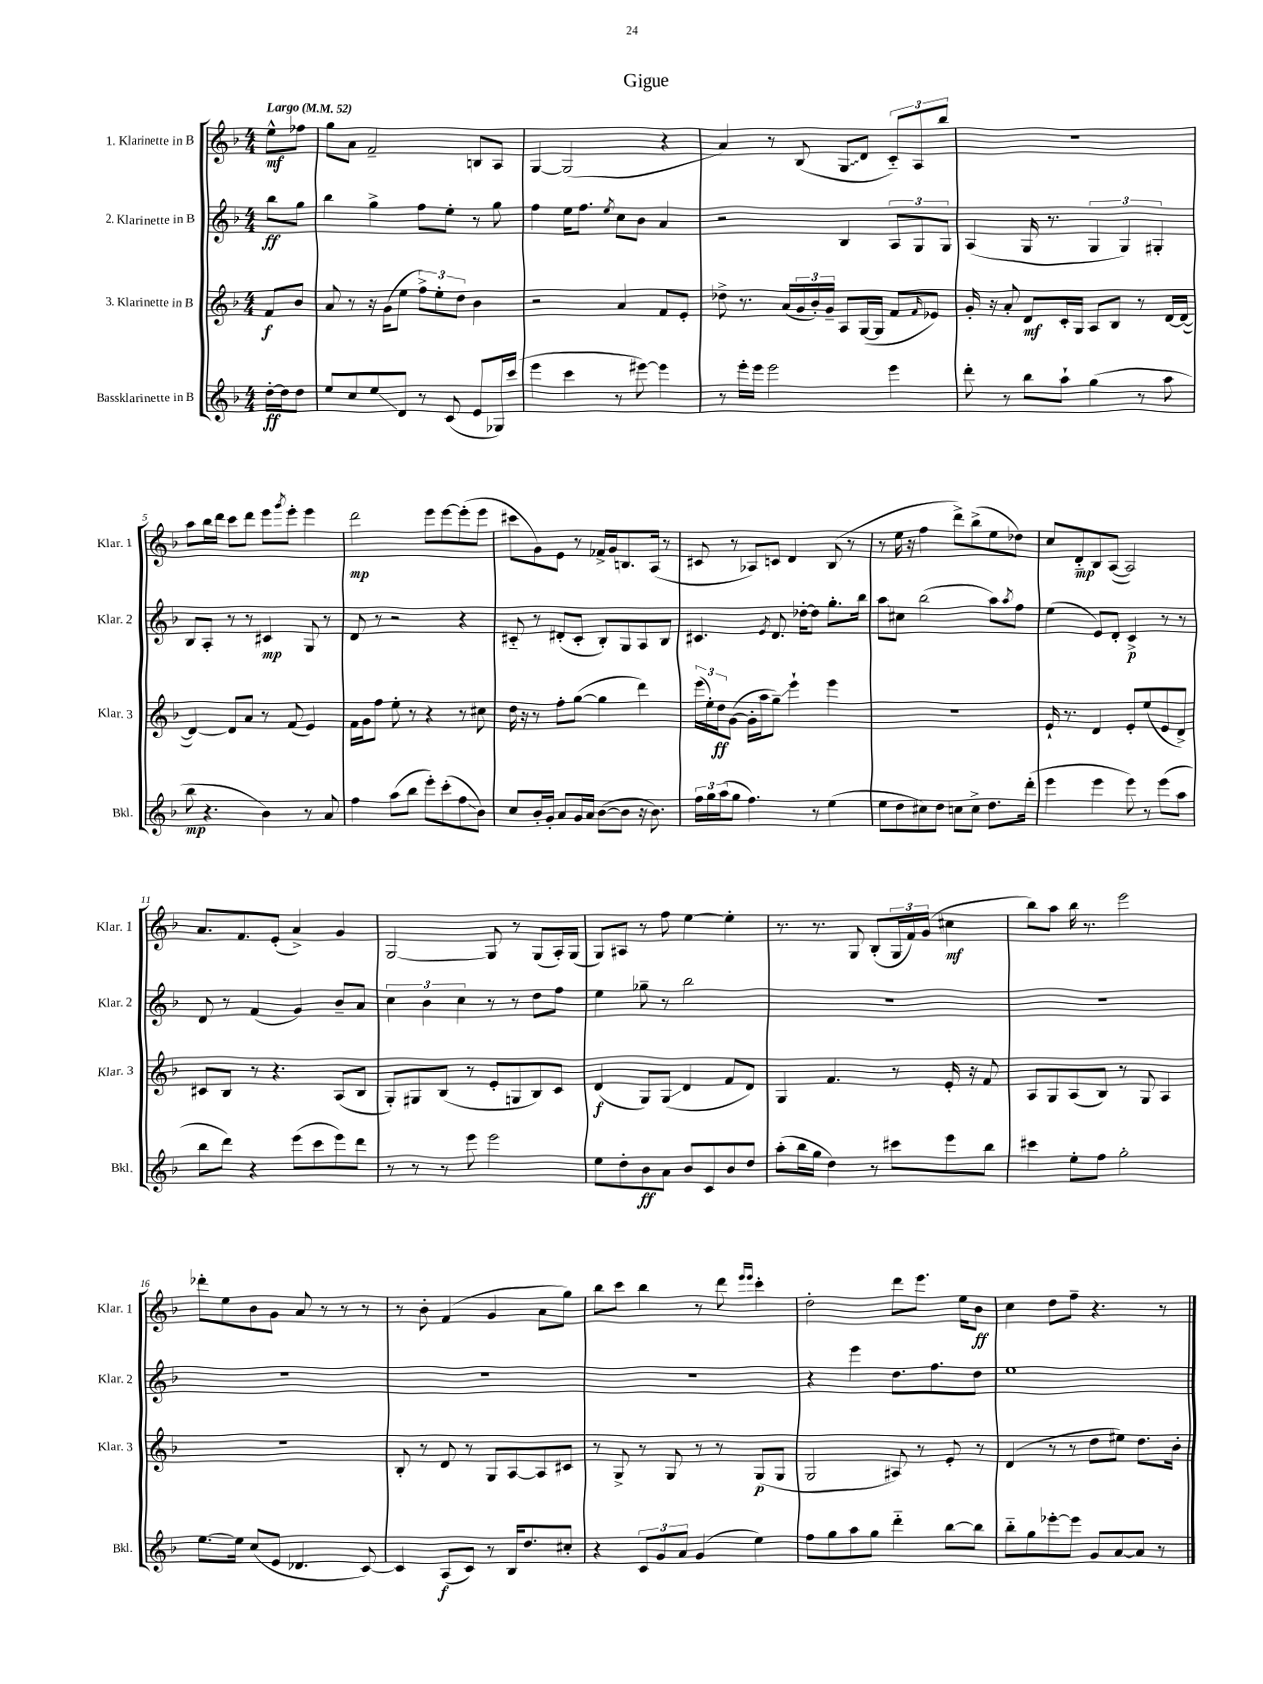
\header { title = "Gigue" }
<<
\new StaffGroup <<
\new Staff = "s0" \with { instrumentName = "1. Klarinette in B" shortInstrumentName = "Klar. 1" } {
    \clef treble \key f \major \numericTimeSignature \time 4/4 \partial 4 \tempo "Largo" 4 = 52
    e''8-^\mf fes''8 |
    g''8 a'8 f'2-- b8 a8 |
    g4~ g2( r4 |
    a'4) r8 bes8( \once \override Glissando.style = #'zigzag g8\glissando d'8 \tuplet 3/2 { c'8-_) a8 bes''8 } |
    R1 |
    a''8 bes''16 d'''16 c'''8 d'''8 e'''8 \acciaccatura { g'''8 } e'''8-. e'''4 |
    d'''2\mp e'''8 e'''8~ e'''8-.( e'''8 |
    cis'''8 g'8) e'8 r8 fes'16-> g'16 b8. a16( r8 |
    cis'8 r8 aes8) c'8 d'4 bes8( r8 |
    r8 e''16 r16 f''4 d'''8->) bes''8->( e''8 des''8) |
    c''8 d'8-_\mp bes8 a8~( a2) |
    a'8. f'8. e'8-.( a'4->) g'4 |
    g2~ g8 r8 g8( a16-.) g16( |
    g8) ais8 r8 f''8 e''4~ e''4-. |
    r8. r8. g8 bes8-.( \tuplet 3/2 { g16 f'16) g'16( } cis''4\mf |
    bes''8) a''8 bes''16 r8. e'''2 |
    des'''8-. e''8 bes'8 g'8 a'8 r8 r8 r8 |
    r8 bes'8-. f'4( g'4 a'8 g''8) |
    bes''8 c'''8 bes''4 r8 d'''8 \grace { e'''16 e'''16 } c'''4-. |
    d''2-. d'''8 e'''8. e''16 bes'8\ff |
    c''4 d''8 f''8-- r4. r8 \bar "|." |
}
\new Staff = "s1" \with { instrumentName = "2. Klarinette in B" shortInstrumentName = "Klar. 2" } {
    \clef treble \key f \major \numericTimeSignature \time 4/4 \partial 4
    bes''8\ff g''8 |
    bes''4 g''4-> f''8 e''8-. r8 g''8 |
    f''4 e''16 f''8. \acciaccatura { e''8 } c''8 bes'8 a'4 |
    r2 bes4 \tuplet 3/2 { a8 g8 g8 } |
    a4( g16 r8. \tuplet 3/2 { g4 g4) gis4-. } |
    bes8 a8-. r8 r8 cis'4\mp g8 r8 |
    d'8 r8 r2 r4 |
    cis'8-_ r8 dis'8-.( cis'8-. bes8-.) g8 a8 bes8 |
    cis'4. \acciaccatura { e'8 } d'8. des''16~-. des''8 g''8.-. bes''16 |
    a''8\glissando cis''8 bes''2( a''8) \acciaccatura { a''8 } f''8 |
    e''4( e'8) d'8-. c'4->\p r8 r8 |
    d'8 r8 f'4( g'4) bes'8-- a'8 |
    \tuplet 3/2 { c''4 bes'4 c''4 } r8 r8 d''8 f''8 |
    e''4 ges''8-- r8 bes''2 |
    R1 |
    R1 |
    R1 |
    R1 |
    r1 |
    r4 e'''4 d''8. f''8. d''8 |
    e''1 \bar "|." |
}
\new Staff = "s2" \with { instrumentName = "3. Klarinette in B" shortInstrumentName = "Klar. 3" } {
    \clef treble \key f \major \numericTimeSignature \time 4/4 \partial 4
    f'8\f bes'8 |
    a'8 r8 r16 g'16( e''8 \tuplet 3/2 { f''8->) e''8-. d''8 } bes'4 |
    r2 a'4 f'8 e'8-. |
    des''8-> r8. a'16( \tuplet 3/2 { g'16 bes'16-.) g'16-- } a8 g16~( g16 f'8 \grace { f'16 } ees'8) |
    g'16-. r16 a'8-. d'8\mf c'16-. g16 a8 bes8 r8 d'16~ d'16~( |
    d'4~) d'8 a'8 r8 f'8( e'4) |
    f'16 g'16 f''8 e''8-. r8 r4 r8 cis''8 |
    d''16 r16 r8 f''8-. g''8~( g''4 d'''4) |
    \tuplet 3/2 { e'''16( e''16-.) d''16\ff } g'8~( g'16-. a''16 g''8--\glissando) e'''4-! e'''4 |
    R1 |
    e'16-! r8. d'4 e'8-. e''8( e'8 d'8->) |
    cis'8 bes8 r8 r4. a8( bes8 |
    g8-.) gis8 bes8( r8 e'8-. g8 bes8) c'8 |
    d'4\f( g8) g8\glissando( d'4 f'8 d'8) |
    g4 f'4. r8 e'16-. r16 f'8 |
    a8 g8 a8( bes8) r8 g8 a4 |
    r1 |
    bes8-. r8 d'8 r8 g8 a8~ a8 cis'8 |
    r8 g8-> r8 g8 r8 r8 g8\p( g8 |
    g2 ais8) r8 e'8-. r8 |
    d'4( r8 r8 d''8 eis''8) d''8. bes'16-. \bar "|." |
}
\new Staff = "s3" \with { instrumentName = "Bassklarinette in B" shortInstrumentName = "Bkl." } {
    \clef treble \key f \major \numericTimeSignature \time 4/4 \partial 4
    d''16~-.\ff d''16 d''8 |
    e''8 c''8 e''8\glissando d'8 r8 c'8( e'8 ges16) c'''16( |
    e'''4 c'''4 r8 eis'''8~) eis'''4 |
    r8 e'''16-. e'''16 e'''2 e'''4 |
    d'''8-. r8 bes''8 a''8-! g''4( r8 a''8 |
    bes''8\mp r4. bes'4) r8 a'8 |
    f''4 a''8( bes''8 e'''8-.) c'''8-.( f''8\glissando bes'8) |
    c''8 bes'16-. g'16-. a'8 g'16 a'16 bes'8~( bes'8 r16 bes'8.) |
    \tuplet 3/2 { f''16 g''16 a''16( } g''8 f''4.) r8 e''4( |
    e''8 d''8 cis''8) d''8 c''8 c''8-> d''8. d'''16-.( |
    e'''4 e'''4 e'''8) r8 e'''8( a''8 |
    bes''8 d'''8) r4 e'''8( c'''8 e'''8) d'''8 |
    r8 r8 r8 e'''8 e'''2 |
    e''8 d''8-. bes'8\ff a'8 bes'8 c'8 bes'8 d''8 |
    a''8-.( bes''16 g''16 d''4) r8 cis'''8 e'''8 bes''8 |
    cis'''4 e''8-. f''8 g''2-. |
    e''8.~ e''16 c''8( e'8 des'4. c'8~) |
    c'4 a8\f( c'8) r8 bes16 d''8. cis''8-. |
    r4 \tuplet 3/2 { c'8 g'8 a'8 } g'4( e''4) |
    f''8 g''8 a''8 g''8 d'''4-_ bes''8~ bes''8 |
    bes''8-_ g''8 ees'''8~-. ees'''8 g'8 a'8~ a'8 r8 \bar "|." |
}
>>
>>
